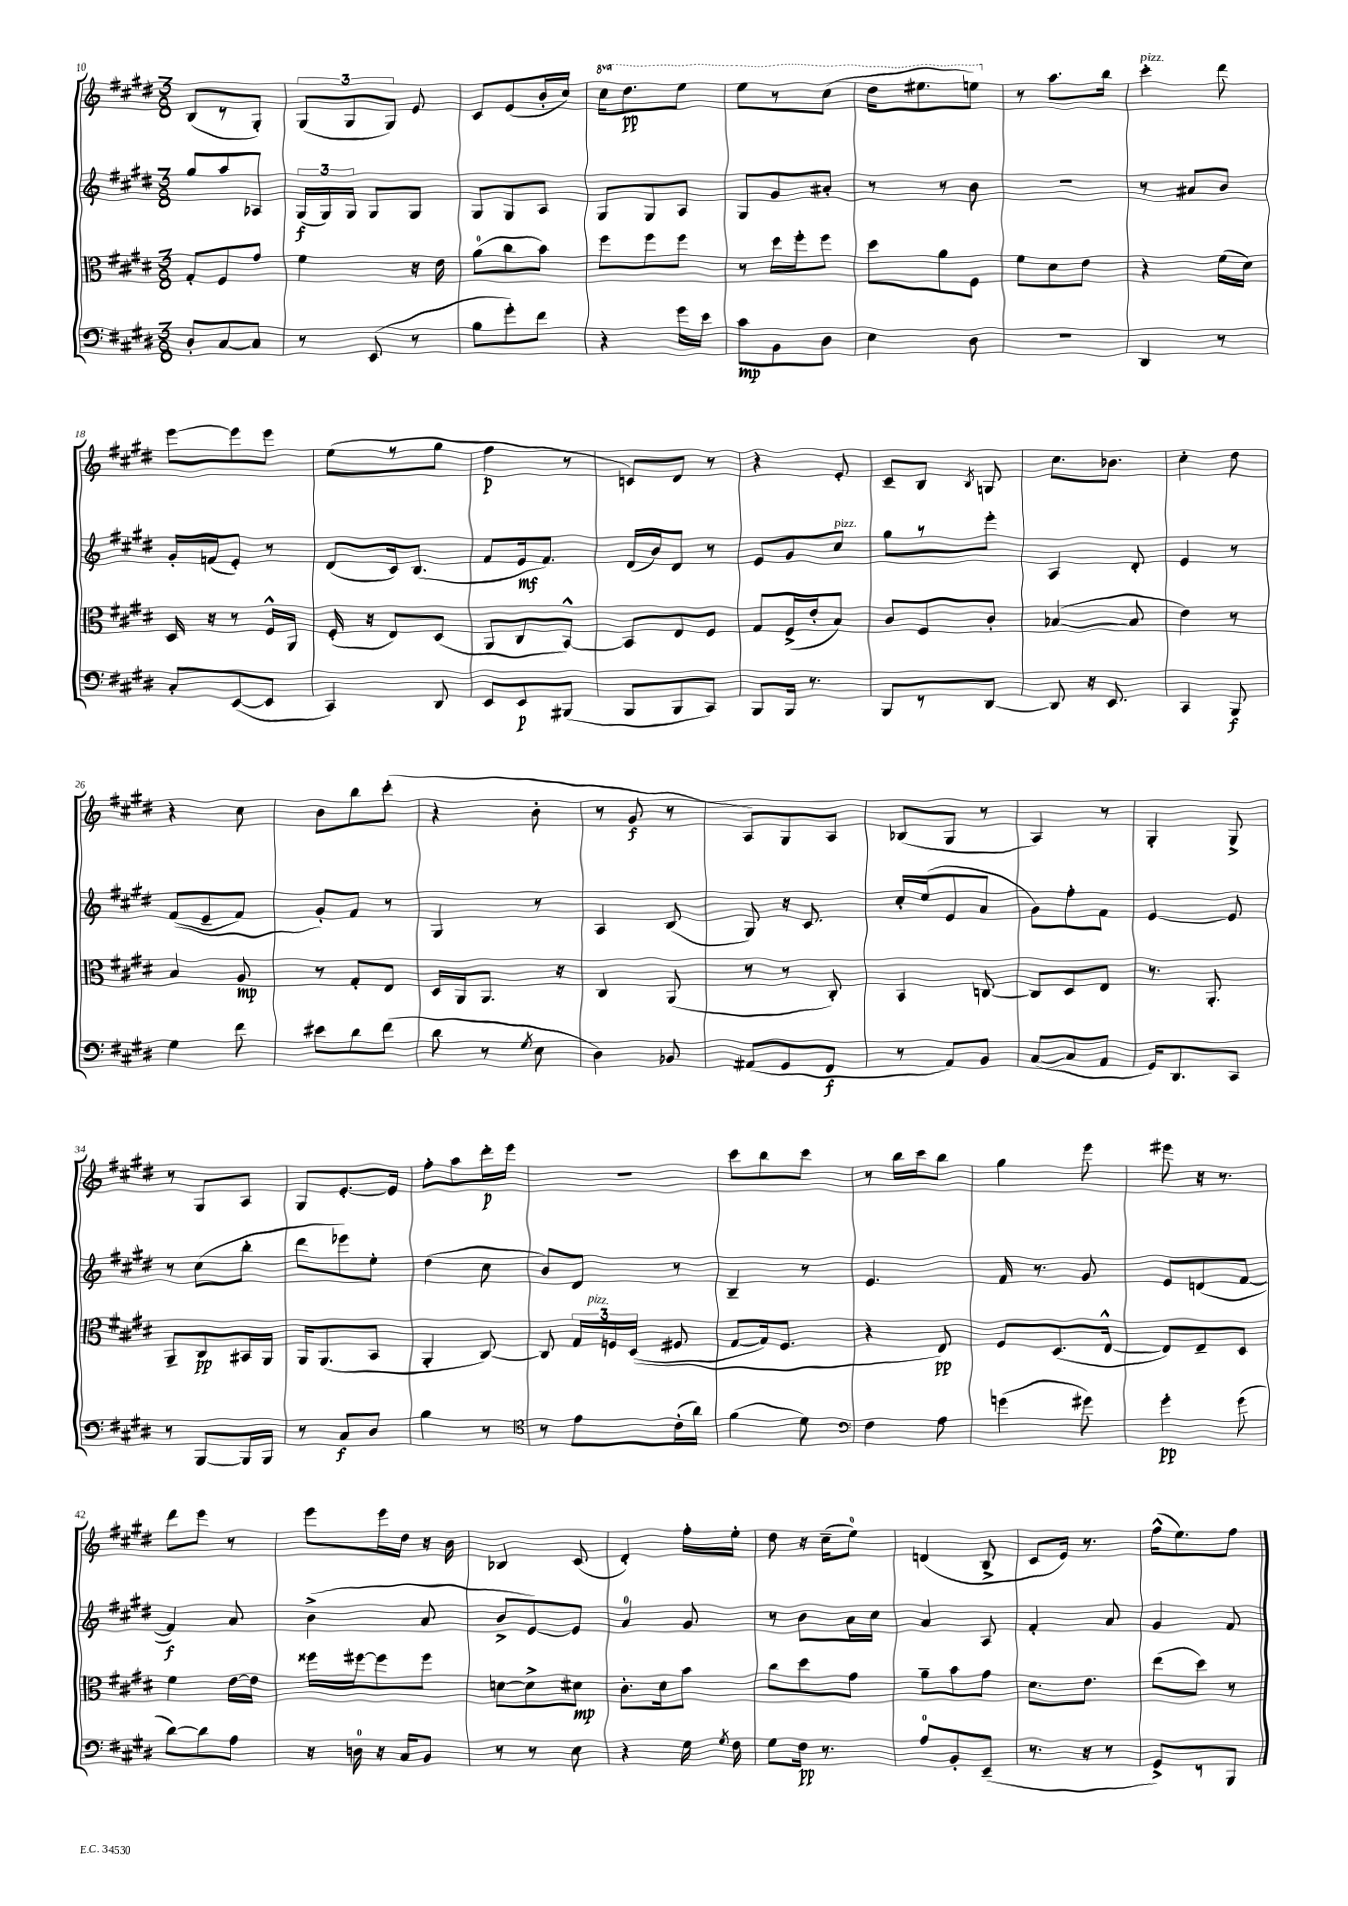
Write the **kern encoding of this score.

**kern	**kern	**kern	**kern
*staff4	*staff3	*staff2	*staff1
*clefF4	*clefC3	*clefG2	*clefG2
*k[f#c#g#d#]	*k[f#c#g#d#]	*k[f#c#g#d#]	*k[f#c#g#d#]
*M3/8	*M3/8	*M3/8	*M3/8
8D#'	8G#'	8gg#	(8B
[8C#	8F#	8aa	8r
8C#]	8g#	8A-	8G#')
=	=	=	=
8r	4f#	(24G#	(12G#
.	.	24G#)	.
.	.	24G#	12G#
(8EE	.	8G#	.
.	.	.	12G#)
8r	16r	8G#	8e
.	16e	.	.
=	=	=	=
8B	(8a	8G#	8c#
8g#')	8cc#	8G#	(8e
8f#	8b)	8A	16b'
.	.	.	16cc#)
=	=	=	=
4r	8ff#	8G#	16ccc#
.	.	.	8.ddd#
.	8ff#	8G#	.
16g#	8ff#	8A	8eee
16e	.	.	.
=	=	=	=
8c#	8r	8G#	8eee
8BB	16dd#	8g#	8r
.	16ff#'	.	.
8D#	8ff#	8a#'	(8ccc#
=	=	=	=
4E	8dd#	8r	16ddd#
.	.	.	8.eee#
.	8a	8r	.
8D#	8F#	8b	8eee)
=	=	=	=
4.r	8f#	4.r	8r
.	8d#	.	8.aa
.	8e	.	.
.	.	.	16bb
=	=	=	=
4DD#	4r	8r	4ccc#'
.	.	8a#	.
8r	(16f#	8b	8ddd#
.	16d#)	.	.
=	=	=	=
8C#'	16D#	16g#'	[8eee
.	16r	(16f	.
([8EE	8r	8e')	8eee]
8EE]	16F#^^	8r	8eee
.	16AA	.	.
=	=	=	=
4CC#)	(16F#'	(8d#	(8ee
.	16r	.	.
.	8E)	16c#)	8r
.	.	(8.B	.
8DD#	(8D#	.	8gg#
=	=	=	=
8EE	8AA	8f#	4ff#
8EE	8C#	16e	.
.	.	8.f#)	.
(8BBB#	[8BB^^)	.	8r
=	=	=	=
8BBB	8BB]	(16d#	8c)
.	.	16b)	.
8BBB	8E	8d#	8d#
8CC#)	8F#	8r	8r
=	=	=	=
8BBB	8G#	8e	4r
16BBB	(16F#^	8g#	.
8.r	16e'	.	.
.	8B)	8cc#	8e'
=	=	=	=
8BBB	8c#	8gg#	8c#~
8r	8F#	8r	8B
.	.	.	8qB
[8DD#	8c#'	8eee'	8G
=	=	=	=
8DD#]	([4B-	4A	8.cc#
16r	.	.	.
8.EE	.	.	8.b-
.	8B-]	8d#'	.
=	=	=	=
4CC#	4e)	4e	4cc#'
8BBB	8r	8r	8dd#
=	=	=	=
4G#	4B	&((8f#	4r
.	.	8e~	.
8f#	8A	8f#)	8cc#
=	=	=	=
8e#	8r	8g#'&)	8b
8d#	8G#'	8f#	8bb
(8f#	8E	8r	(8ccc#'
=	=	=	=
8d#	16D#	4G#	4r
.	16AA	.	.
8r	8.AA	.	.
8qG#	.	.	.
8E	.	8r	8b'
.	16r	.	.
=	=	=	=
4D#)	4C#	4A	8r
.	.	.	8g#
8BB-	(8AA	(8B	8r
=	=	=	=
(8AA#	8r	8G#)	8A)
8GG#	8r	16r	8G#
.	.	8.c#	.
8FF#	8C#')	.	8A
=	=	=	=
8r	4BB	16cc#'	(8B-
.	.	(16ee	.
8AA)	.	8e	8G#
8BB	[8C	8a	8r
=	=	=	=
([8C#	8C]	8g#)	4A)
8C#]	8D#	8ff#'	.
8AA	8E	8f#	8r
=	=	=	=
16GG#)	8.r	[4e	4G#'
8.DD#	.	.	.
.	8.AA'	.	.
8CC#	.	8e]	8G#^
=	=	=	=
8r	8AA~	8r	8r
[8BBB	8C#	(8cc#	8G#
16BBB]	16BB#	8bb'	8A
16BBB	16AA	.	.
=	=	=	=
8r	16AA	8ddd#	8G#
.	(8.AA	.	.
8C#	.	8eee-)	[8.e'
8D#	8BB	8ee'	.
.	.	.	16e]
=	=	=	=
4B	4AA'	(4dd#	8ff#'
.	.	.	8aa
8r	[8C#)	8cc#	16ddd#'
.	.	.	16eee
=	=	=	=
*clefC4	*	*	*
8r	8C#]	8b)	4.r
8e	24G#	8d#	.
.	24F	.	.
.	&((24D#	.	.
(16c#'	8F#	8r	.
16a)	.	.	.
=	=	=	=
(4f#	[8G#	4B~	8ccc#
.	16G#])	.	8bb
.	8.F#	.	.
8d#)	.	8r	8ccc#
=	=	=	=
*clefF4	*	*	*
4F#	4r	4.e	8r
.	.	.	16bb
.	.	.	16ccc#
8A	8E&)	.	8bb
=	=	=	=
(4g	8F#	16f#	4gg#
.	.	8.r	.
.	(8.D#	.	.
8g#)	.	8g#	8eee
.	[16E^^	.	.
=	=	=	=
4g#'	8E])	8e	8eee#
.	8E~	(8d	16r
.	.	.	8.r
(8g#	8D#	[8f#	.
=	=	=	=
[8d#)	4f#	4f#])	8ddd#
8d#]	.	.	8eee
8A	[16e	8a	8r
.	16e]	.	.
=	=	=	=
16r	16ff##	(4b^	8eee
16D	[16ff#	.	.
16r	8ff#]	.	16eee
16C#	.	.	16dd#
8BB	8ff#	8a	16r
.	.	.	16b
=	=	=	=
8r	[8d	8b^	4B-
8r	8d^]	[8e)	.
8E	8d#	8e]	(8c#
=	=	=	=
4r	8.c#'	4a	4d#')
.	16d#	.	.
16G#	8b	8g#	16ff#'
8qG#	.	.	.
16F#	.	.	16ee'
=	=	=	=
8G#	8cc#	8r	8dd#
16F#	8dd#	8b	16r
8.r	.	.	(16cc#~
.	8g#	16a	8ee)
.	.	16cc#	.
=	=	=	=
8A	8a~	4a	(4d
8BB'	8b	.	.
(8EE~	8g#	8A	8B^
=	=	=	=
8.r	8.d#	4f#'	8c#
.	.	.	16e)
16r	8.e	.	8.r
8r	.	8a	.
=	=	=	=
8GG#^)	(8ee	4g#	(16ff#^^
.	.	.	8.ee)
8r	8dd#)	.	.
8BBB	8r	8f#	8ff#
==	==	==	==
*-	*-	*-	*-
